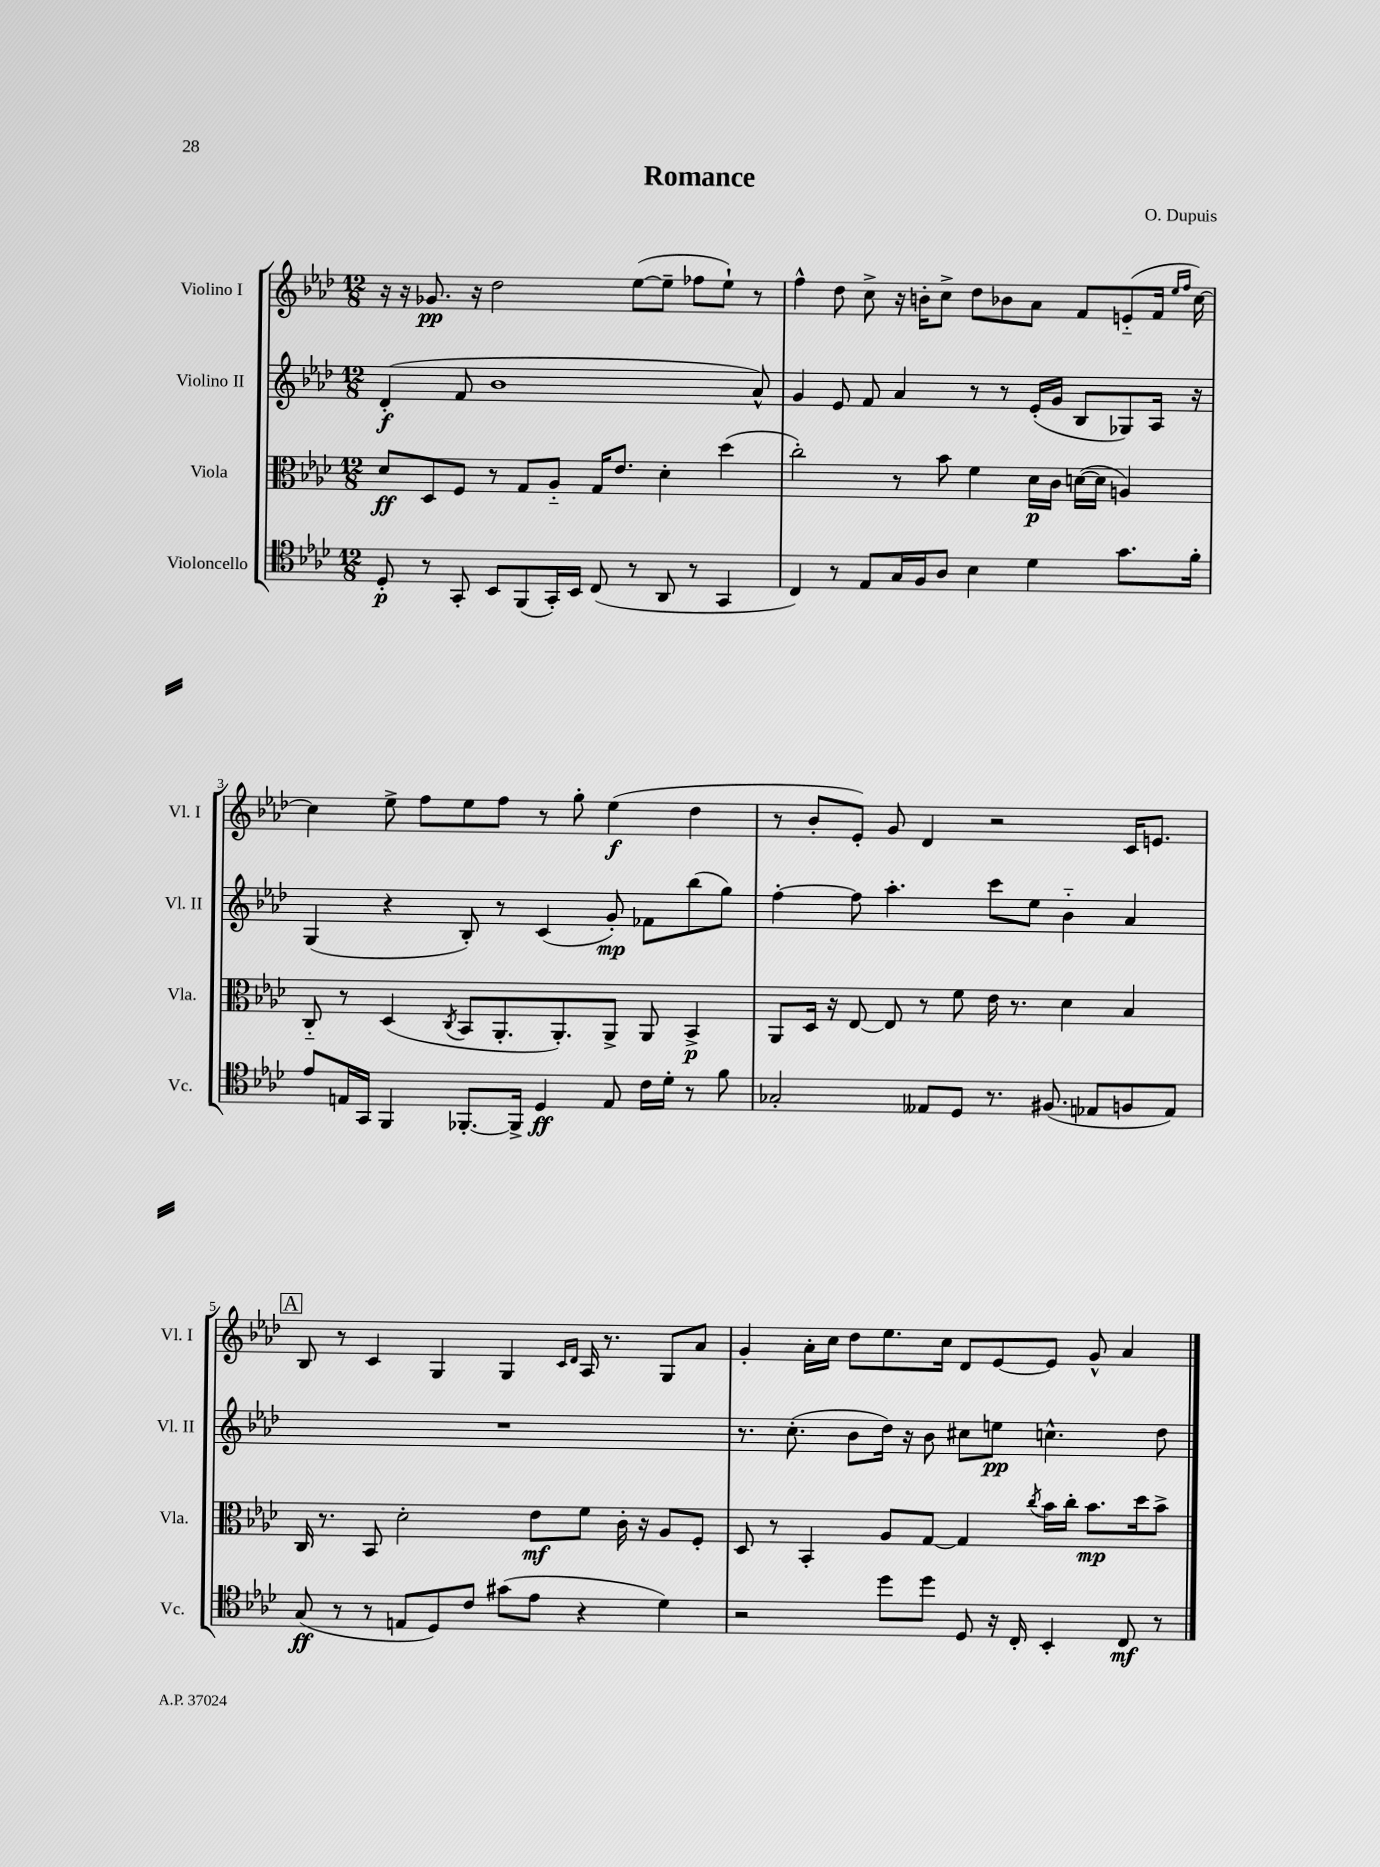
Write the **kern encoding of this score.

**kern	**kern	**kern	**kern
*staff4	*staff3	*staff2	*staff1
*clefC4	*clefC3	*clefG2	*clefG2
*k[b-e-a-d-]	*k[b-e-a-d-]	*k[b-e-a-d-]	*k[b-e-a-d-]
*M12/8	*M12/8	*M12/8	*M12/8
8D-'	8d-	(4d-'	16r
.	.	.	16r
8r	8D-	.	8.g-
8GG'	8F	8f	.
.	.	.	16r
8BB-	8r	1b-	2dd-
(8FF	8G	.	.
16GG')	8A-'~	.	.
16BB-	.	.	.
(8C	16G	.	.
.	8.e-	.	.
8r	.	.	([8ee-
8AA-	4d-'	.	8ee-~]
8r	.	.	8ff-
4GG	(4dd-	.	8ee-`)
.	.	8a-^^)	8r
=	=	=	=
4C)	2cc')	4g	4ff^^
8r	.	8e-	8dd-
8E-	.	8f	8cc^
16G	8r	4a-	16r
16F	.	.	16b'
8A-	8b-	.	8cc^
4B-	4f	8r	8dd-
.	.	8r	8b-
4d-	16d-	(16e-'	8a-
.	16c	16g	.
.	([16d	8B-	8f
.	16d]	.	.
8.g	4A)	8G-)	(8e'~
.	.	16A-	16f
.	.	.	16qqee-
.	.	.	16qqff
16f'	.	16r	[16cc)
=	=	=	=
8e-	8C'~	(4G	4cc]
16E	8r	.	.
16GG	.	.	.
4FF	(4D-	4r	8ee-^
.	.	.	8ff
.	8qC	.	.
[8.FF-'	8BB-	8B-')	8ee-
.	8.AA-'	8r	8ff
16FF-^]	.	.	.
4D-	.	(4c	8r
.	8.AA-')	.	.
.	.	.	8gg'
8E	8AA-^	8g')	(4ee-
16c	8AA-	8f-	.
16d-'	.	.	.
8r	4BB-^	(8bb-	4dd-
8f	.	8gg)	.
=	=	=	=
2G-'	8AA-	[4ff'	8r
.	16D-	.	8b-'
.	16r	.	.
.	[8E-	8ff]	8e-')
.	8E-]	4.aa-'	8g
8E--	8r	.	4d-
8D-	8f	.	.
8.r	16e-	8ccc	2r
.	8.r	.	.
.	.	8ee-	.
(8.F#	.	.	.
.	4d-	4b-'~	.
8E-	.	.	.
8F	4B-	4a-	16c
.	.	.	8.e
8E-)	.	.	.
=	=	=	=
(8G	16C	1.r	8B-
.	8.r	.	.
8r	.	.	8r
8r	8BB-	.	4c
8E	2d-'	.	.
8D-)	.	.	4G
8c	.	.	.
(8g#	.	.	4G
8e-	8e-	.	.
.	.	.	16qqc
.	.	.	16qqd-
4r	8f	.	16A-
.	.	.	8.r
.	16c'	.	.
.	16r	.	.
4d-)	8A-	.	8G
.	8F'	.	8a-
=	=	=	=
2r	8D-	8.r	4g'
.	8r	.	.
.	.	(8.cc'	.
.	4BB-'	.	16a-'
.	.	.	16cc
.	.	8b-	8dd-
8dd-	8A-	16dd-)	8.ee-
.	.	16r	.
8dd-	[8G	8b-	.
.	.	.	16cc
8D-	4G]	8cc#	8d-
16r	.	8ee	[8e-
16C'	.	.	.
.	8qcc	.	.
4BB-'	16b-	4.cc^^	8e-]
.	16cc'	.	.
.	8.b-	.	8g^^
8C	.	.	4a-
.	16dd-	.	.
8r	8b-^	8dd-	.
==	==	==	==
*-	*-	*-	*-
